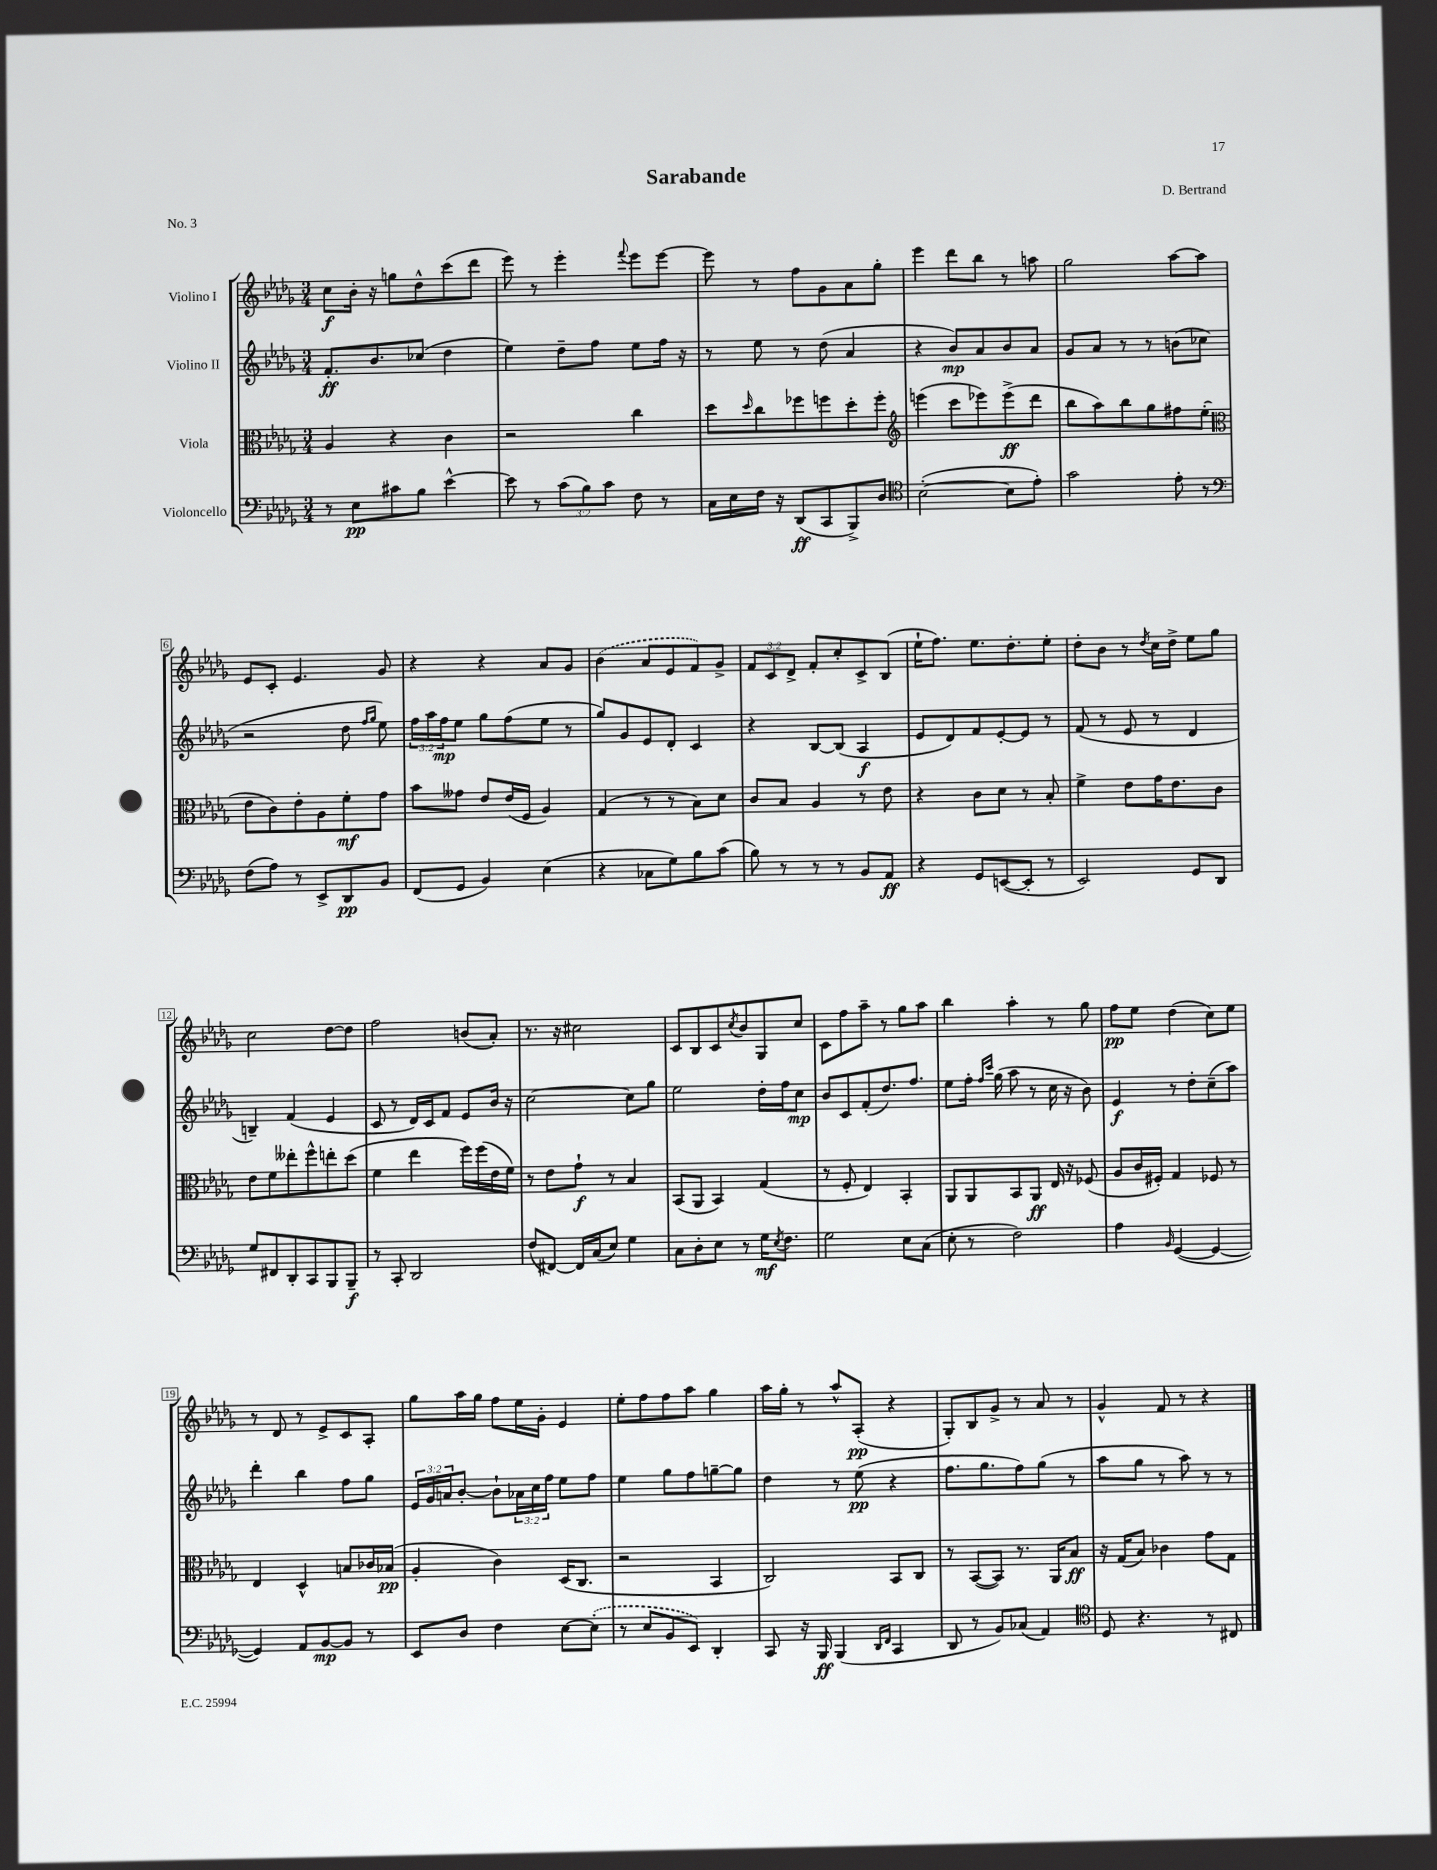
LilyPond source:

\header { title = "Sarabande" composer = "D. Bertrand" piece = "No. 3" }
<<
\new StaffGroup <<
\new Staff = "s0" \with { instrumentName = "Violino I" } {
    \clef treble \key des \major \numericTimeSignature \time 3/4 \override Staff.TupletNumber.text = #tuplet-number::calc-fraction-text
    c''8\f bes'16-. r16 g''8 des''8-^ c'''8( des'''8 |
    ees'''8) r8 ees'''4-. \appoggiatura { f'''8 } ees'''8 ees'''8~ |
    ees'''8 r8 f''8 ges'8 aes'8 ges''8-. |
    ees'''4 des'''8 bes''8 r8 a''8 |
    ges''2 aes''8~ aes''8 |
    ees'8 c'8-. ees'4. ges'8 |
    r4 r4 aes'8 ges'8 |
    \once \slurDashed bes'4( aes'8 ees'8 f'8) ges'8-> |
    \tuplet 3/2 { f'8 c'8 des'8-> } f'8-. c''8-. c'8-> bes8( |
    ees''16-! f''8.) ees''8. des''8.-. ees''8-. |
    des''8-. bes'8 r8 \acciaccatura { des''8 } c''16 des''16-> ees''8 ges''8 |
    c''2 des''8~ des''8 |
    f''2 b'8( aes'8-.) |
    r8. r16 cis''2 |
    c'8 bes8 c'8 \acciaccatura { c''8 } bes'8 ges8 c''8 |
    c'8 f''8 aes''8-- r8 ges''8 aes''8 |
    bes''4 aes''4-. r8 ges''8 |
    f''8\pp ees''8 des''4( c''8) ees''8 |
    r8 des'8 r8 ees'8-> c'8 aes8-. |
    ges''8 aes''16 ges''16 f''8 ees''16 ges'16-. ees'4 |
    ees''8-. f''8 f''8 aes''8 ges''4 |
    aes''16 ges''16-. r8 aes''8-^ aes8-.\pp( r4 |
    ges8-.) bes8 ges'8-> r8 aes'8 r8 |
    ges'4-^ f'8 r8 r4 \bar "|." |
}
\new Staff = "s1" \with { instrumentName = "Violino II" } {
    \clef treble \key des \major \numericTimeSignature \time 3/4 \override Staff.TupletNumber.text = #tuplet-number::calc-fraction-text
    f'8.-.\ff bes'8. ces''8( des''4 |
    ees''4) des''8-- f''8 ees''8 f''16 r16 |
    r8 ees''8 r8 des''8( aes'4 |
    r4 bes'8\mp) aes'8 bes'8 aes'8 |
    ges'8 aes'8 r8 r8 b'8( ces''8 |
    r2 des''8 \grace { f''16 ges''16 } ees''8) |
    \tuplet 3/2 { f''16 aes''16 f''16\mp } ees''8 ges''8 f''8( ees''8 r8 |
    ges''8) ges'8 ees'8 des'8-. c'4 |
    r4 bes8~ bes8( aes4\f |
    ees'8 des'8) f'8 ees'8~-. ees'8 r8 |
    f'8( r8 ees'8 r8 des'4 |
    b4--) f'4( ees'4 |
    c'8 r8 des'16) c'16 f'8 ees'8 bes'16 r16 |
    c''2~ c''8 ges''8 |
    ees''2 des''16-. f''16 c''8\mp |
    bes'8 c'8 f'8-.( des''8.) f''8. |
    ees''8 f''16-. \grace { f''16 c'''16 } ges''16( aes''8 r8 c''16 r16 bes'8) |
    ees'4\f r8 des''8-. c''8--( aes''8) |
    des'''4-. bes''4 f''8 ges''8 |
    \tuplet 3/2 { ees'16 ges'16 a'16 } bes'8~-. bes'8-! \tuplet 3/2 { aes'16 c''16 f''16 } ees''8 f''8 |
    ees''4 ges''8 f''8 g''8~-- g''8 |
    des''4 r8 ees''8\pp( r4 |
    f''8. ges''8. f''8) ges''8( r8 |
    aes''8 ges''8 r8 aes''8) r8 r8 \bar "|." |
}
\new Staff = "s2" \with { instrumentName = "Viola" } {
    \clef alto \key des \major \numericTimeSignature \time 3/4
    aes4 r4 c'4 |
    r2 c''4 |
    des''8 \grace { des''16 } c''8 fes''8 f''8 des''8-. f''8-. |
    \clef treble e'''4( c'''8 ees'''8) ees'''8->\ff( des'''8 |
    bes''8 aes''8) bes''8 ges''8 fis''8 ees''8-.( |
    \clef alto ees'8 c'8) ees'8-. aes8 f'8-.\mf ges'8 |
    bes'8 geses'8 ees'8 ees'16( f16 aes4) |
    ges4( r8 r8 bes8) des'8 |
    c'8 bes8 aes4 r8 ees'8 |
    r4 c'8 des'8 r8 bes8-. |
    f'4-> ees'8 ges'16 ees'8. c'8 |
    ees'8 f'8 eeses''8-. f''8-^ e''8-. des''8( |
    f'4 ees''4 f''16) f''16( ees'16 f'16) |
    r8 ees'8 ges'8-!\f r8 bes4 |
    bes,8( aes,8 bes,4) ges4( |
    r8 f8-. ees4) bes,4-. |
    aes,8 aes,8 bes,8 aes,8\ff ees16 r16 fes8( |
    aes8 c'16 fis16-.) ges4 fes8 r8 |
    ees4 des4-^ b8 ces'16 bes16\pp( |
    aes4-. c'4) des16( c8. |
    r2 bes,4 |
    c2) bes,8 c8 |
    r8 bes,8~( bes,8) r8. aes,16 bes8\ff |
    r16 ges16( bes8) ces'4 ges'8 ges8 \bar "|." |
}
\new Staff = "s3" \with { instrumentName = "Violoncello" } {
    \clef bass \key des \major \numericTimeSignature \time 3/4 \override Staff.TupletNumber.text = #tuplet-number::calc-fraction-text
    r8 ees8\pp cis'8 bes8 ees'4~-^ |
    ees'8 r8 \tuplet 3/2 { c'8( bes8) c'8 } f8 r8 |
    c16 ees16 f16 r16 des,8\ff( c,8 bes,,8->) des8 |
    \clef tenor bes2~-.( bes8 ees'8-.) |
    ges'2 ees'8-. r8 |
    \clef bass f8( aes8) r8 ees,8-> des,8\pp bes,8 |
    f,8( ges,8 bes,4) ees4( |
    r4 ces8 ges8) bes8 c'8( |
    bes8) r8 r8 r8 bes,8 aes,8\ff |
    r4 ges,8 e,8~( e,8-. r8 |
    ees,2) ges,8 des,8 |
    ges8 fis,8 des,8-. c,8 bes,,8 bes,,8--\f |
    r8 c,8-. des,2 |
    f8( fis,8~) fis,16 c16( ees8) ges4 |
    c8 des8-. ees8 r8 ges16\mf \acciaccatura { ees8 } f8. |
    ges2 ees8 c8( |
    ees8-. r8 f2) |
    aes4 \grace { bes,16 } ges,4~( ges,4~ |
    ges,4) aes,8 bes,8~\mp bes,8 r8 |
    ees,8 des8 f4 ees8~ \once \slurDashed ees8-.( |
    r8 ees8 bes,8 ees,8) des,4-. |
    c,8 r16 bes,,16\ff bes,,4( \grace { des,16 f,16 } c,4 |
    des,8 r8 bes,8) ces8( aes,4) |
    \clef tenor des8 r4. r8 cis8 \bar "|." |
}
>>
>>
\layout { \context { \Score \override BarNumber.stencil = #(make-stencil-boxer 0.1 0.3 ly:text-interface::print) } }
